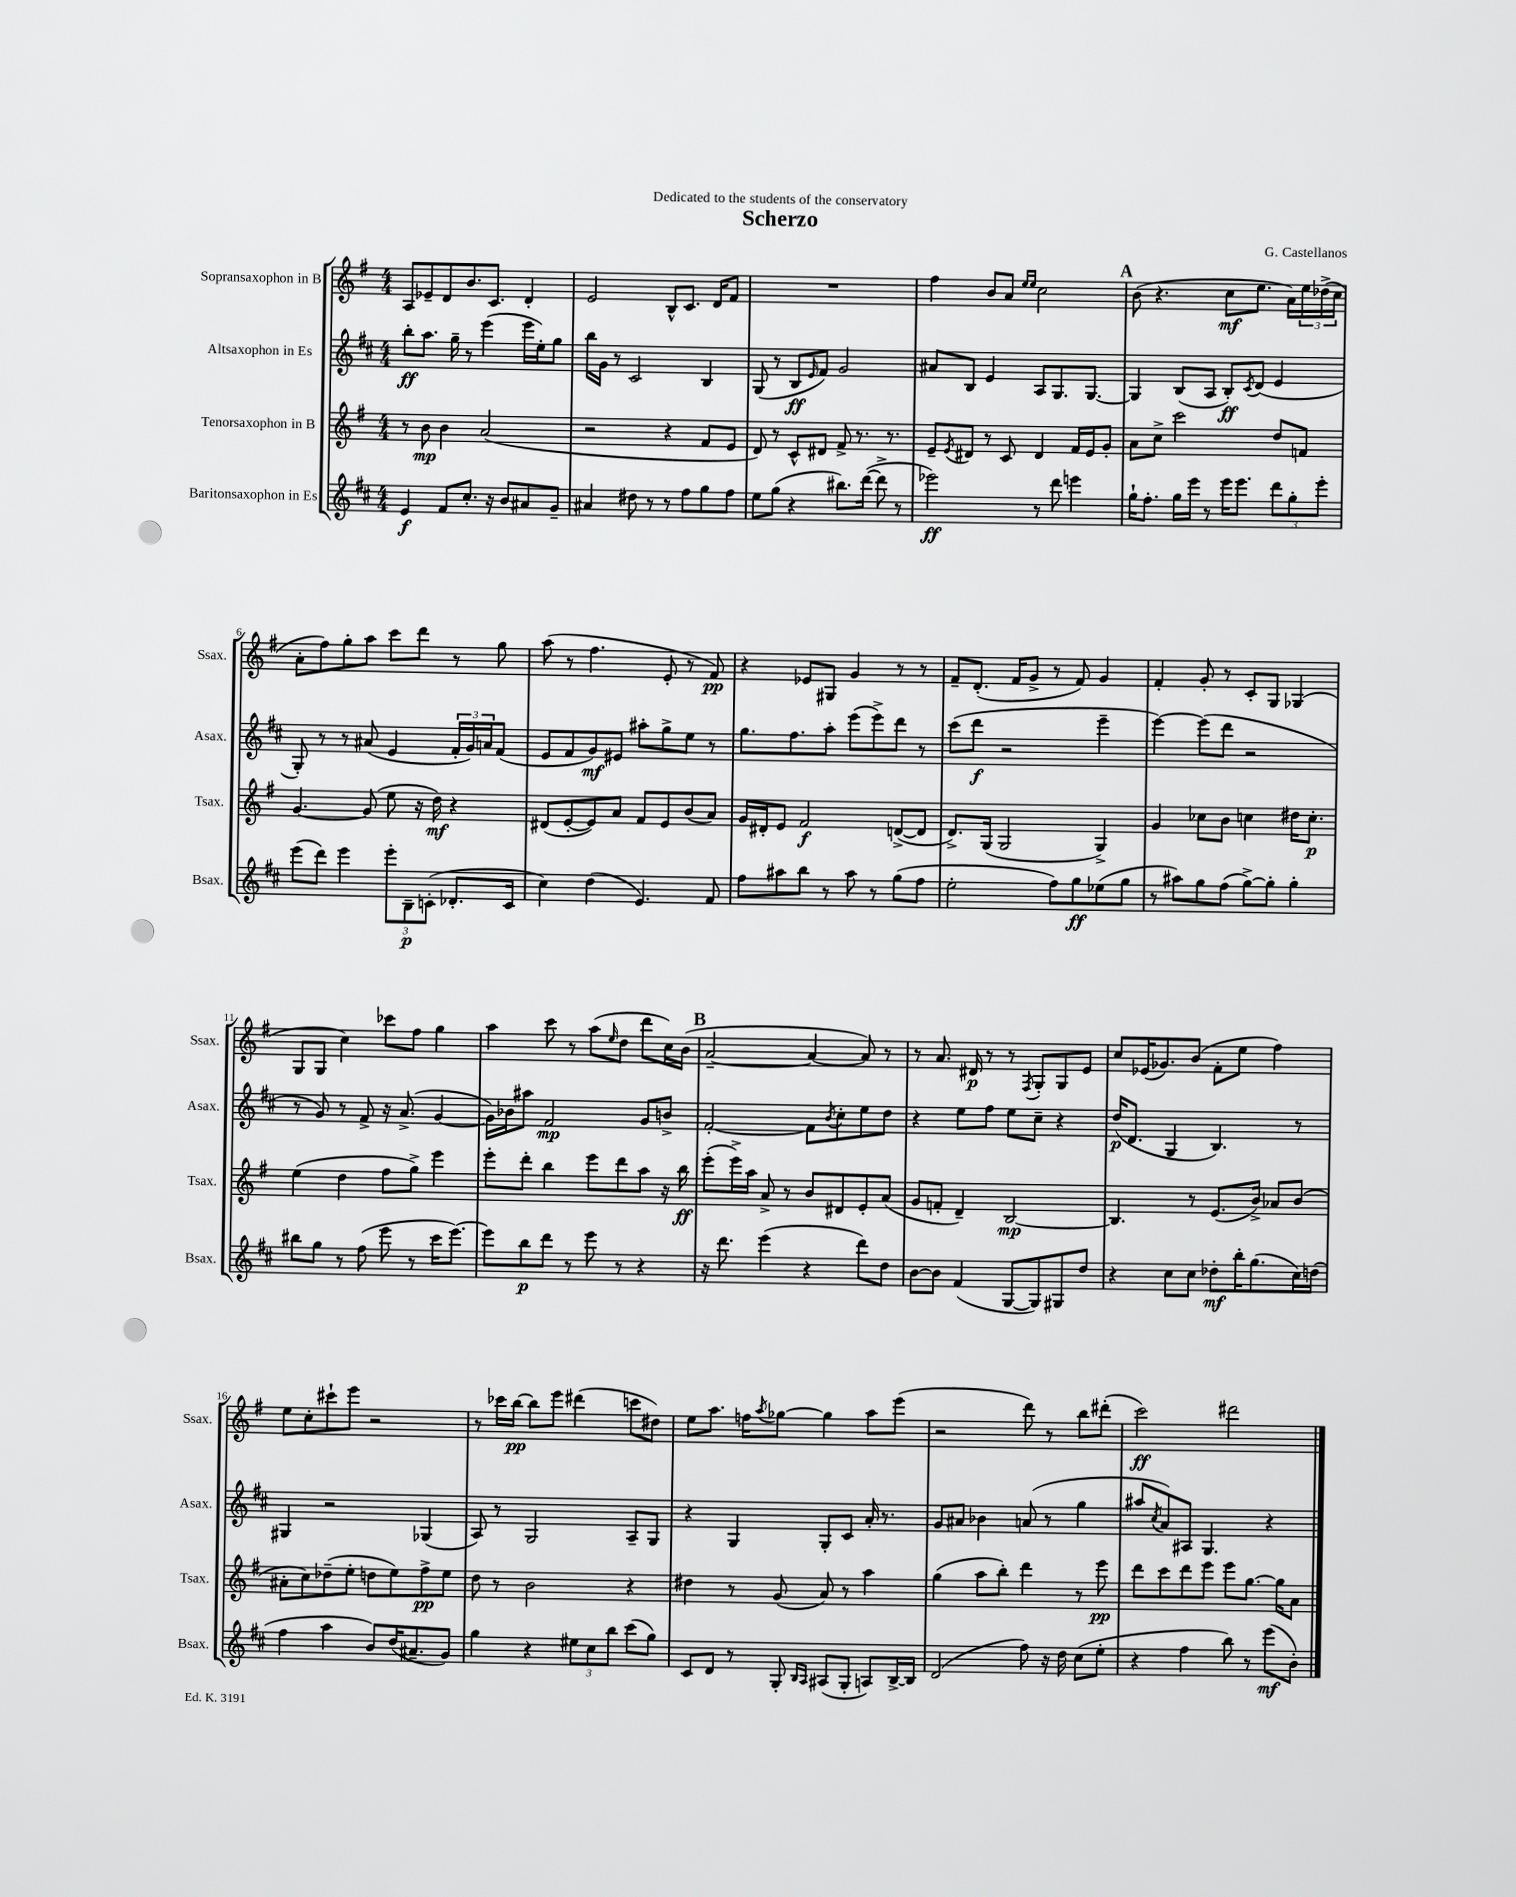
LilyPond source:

\header { title = "Scherzo" composer = "G. Castellanos" dedication = "Dedicated to the students of the conservatory" }
<<
\new StaffGroup <<
\new Staff = "s0" \with { instrumentName = "Sopransaxophon in B" shortInstrumentName = "Ssax." } {
    \clef treble \key g \major \numericTimeSignature \time 4/4
    a8 ees'8-- d'8 b'8. c'8. d'4-. |
    e'2 b8-^ c'8. d'16 fis'8 |
    R1 |
    fis''4 b'8 a'8 \grace { e''16 e''16 } c''2 |
    \mark \markup { \bold "A" } b'8( r4. c''8\mf e''8. a'16) \tuplet 3/2 { e''16 des''16->( c''16 } |
    a'8-. fis''8) g''8-. a''8 c'''8 d'''8 r8 g''8 |
    a''8( r8 fis''4. e'8-. r8 fis'8\pp) |
    r4 ees'8 gis8 g'4 r8 r8 |
    fis'8-- d'8.-.( fis'16 g'8-> r8 fis'8) g'4 |
    fis'4-. g'8-. r8 c'8-. g8 ges4( |
    g8 g8 c''4) ces'''8 fis''8 g''4 |
    a''4 c'''8 r8 a''8( \grace { e''16 } d''8 d'''8 c''16) b'16( |
    \mark \markup { \bold "B" } a'2~-- a'4~ a'8) r8 |
    r8 a'8. dis'16\p r8 r8 \acciaccatura { fis8 } g8-. g8 e'8 |
    c''8 ees'16( ges'8.) b'8( fis'8-. e''8 fis''4) |
    e''8 c''8-. cis'''8-! e'''8 r2 |
    r8 ces'''16 b''16~\pp b''8 e'''8 dis'''4( c'''8 dis''8) |
    e''8 a''8. f''16 \acciaccatura { a''8 } ges''8~ ges''4 a''8 e'''8( |
    r2 d'''8) r8 b''8 dis'''8-.( |
    c'''2\ff) dis'''2 \bar "|." |
}
\new Staff = "s1" \with { instrumentName = "Altsaxophon in Es" shortInstrumentName = "Asax." } {
    \clef treble \key d \major \numericTimeSignature \time 4/4
    b''8-.\ff a''8. g''16-- r8 e'''4( e'''16 e''16-.) g''8 |
    b''16 g'16 r8 cis'2 b4 |
    g8( r8 b8\ff \grace { e'16 } fis'8) g'2 |
    ais'8 b8 e'4 a8 g8. g8.~ |
    \mark \markup { \bold "A" } g4 b8( a8 b8-.\ff) \acciaccatura { cis'8 } d'8( e'4 |
    g8-.) r8 r8 ais'8( e'4 \tuplet 3/2 { fis'16-. g'16) a'16 } fis'8( |
    e'8 fis'8 g'8\mf) eis'8 ais''8-. g''8-> e''8 r8 |
    g''8. fis''8. a''8-. e'''8( e'''8->) d'''8 r8 |
    cis'''8( d'''8\f r2 e'''4-- |
    e'''4~) e'''8( d'''8 r2 |
    r8 g'8) r8 fis'8-> r16 a'8.->( g'4~ |
    g'16) bes'16 ais''8 fis'2\mp g'8 b'8-> |
    \mark \markup { \bold "B" } fis'2~-. fis'8 \acciaccatura { b'8 } cis''8-. e''8 d''8 |
    r4 e''8 fis''8 e''8 cis''8-- r4 |
    d''16\p( d'8. g4 b4.) r8 |
    gis4 r2 ges4( |
    a8) r8 g2 a8-- g8 |
    r4 g4 g8-. cis'8 a'16-. r8. |
    g'8 ais'8 bes'4 a'8( r8 g''4 |
    ais''8 \acciaccatura { cis''8 } a'8) ais8 g4. r4 \bar "|." |
}
\new Staff = "s2" \with { instrumentName = "Tenorsaxophon in B" shortInstrumentName = "Tsax." } {
    \clef treble \key g \major \numericTimeSignature \time 4/4
    r8 b'8\mp b'4 a'2( |
    r2 r4 fis'8 e'8 |
    d'8) r8 c'8-^ dis'8 fis'8-> r8. r8. |
    e'8-- \acciaccatura { e'8 } dis'8 r8 c'8 dis'4 fis'16 e'16 g'8-. |
    \mark \markup { \bold "A" } a'8 c''8-> c'''2 d''8 f'8 |
    g'4.~ g'8( e''8 r16 d''16\mf) r4 |
    dis'8( e'8~-. e'8) a'8 fis'8 e'8 b'8( a'8) |
    g'16 dis'16-. e'8 fis'2\f d'8~->( d'8 |
    d'8.->) g16( g2 g4->) |
    g'4 ces''8 b'8 c''4 dis''16 c''8.-.\p |
    e''4( d''4 fis''8 g''8->) e'''4 |
    e'''8-. d'''8-. b''4 e'''8 d'''8 a''8 r16 b''16\ff |
    \mark \markup { \bold "B" } e'''8-.( e'''16->) a''16 a'8-> r8 b'8 dis'8 e'8-. a'8( |
    g'8 f'8-. d'4--) b2~\mp |
    b4. r8 e'8.( b'16->) aes'8 b'8( |
    ais'8-. c''8) des''8--( e''8-. d''8 e''8) fis''8->\pp e''8 |
    d''8 r8 b'2 r4 |
    dis''4 r8 g'8( a'8) r8 a''4 |
    g''4( a''8 b''8-.) d'''4 r8 e'''8\pp |
    d'''8 c'''8 d'''8 e'''8 e'''8 g''8.~ g''16 a'8 \bar "|." |
}
\new Staff = "s3" \with { instrumentName = "Baritonsaxophon in Es" shortInstrumentName = "Bsax." } {
    \clef treble \key d \major \numericTimeSignature \time 4/4
    e'4\f fis'8 cis''8.-. r16 b'8 ais'8 g'8-- |
    ais'4 dis''8 r8 r8 fis''8 g''8 fis''8 |
    e''8 g''8( r4 bis''8.) d'''16~( d'''8-> r8 |
    ees'''2\ff) r8 d'''8 e'''4 |
    \mark \markup { \bold "A" } g''16-! fis''8.-. g''16 e'''16 r8 e'''16 e'''8. \tuplet 3/2 { d'''8 g''8-. e'''8-. } |
    e'''8( d'''8) e'''4 \tuplet 3/2 { e'''8-. b8--\p c'8-.( } des'8.-. c'16 |
    cis''4) d''4( e'4.) fis'8 |
    fis''8 ais''8 b''8 r8 ais''8 r8 g''8( fis''8 |
    e''2-. fis''8) g''8\ff ees''8( g''8 |
    r8 ais''8) g''8 fis''8( g''8~->) g''8-. g''4-. |
    bis''8 g''8 r8 fis''8( e'''8 r8 cis'''16 e'''8.~) |
    e'''8 b''8\p d'''8 r8 e'''8 r8 r4 |
    \mark \markup { \bold "B" } r16 d'''8. e'''4( r4 d'''8) d''8 |
    b'8~ b'8 fis'4( g8~ g8) gis8 d''8 |
    r4 cis''8 cis''8 des''8-.\mf b''16-. g''8.( cis''16) d''16( |
    fis''4 a''4 b'8) d''16( ais'8.-- g'8) |
    g''4 r4 \tuplet 3/2 { eis''8 cis''8 b''8 } cis'''8( g''8) |
    cis'8 d'8 r8 g8-. \grace { b16 a16 } ais8( g8-. a8) b16~-> b16 |
    d'2( fis''8) r16 d''16 cis''8( e''8-. |
    r4 fis''4 b''8) r8 e'''8\mf( b'8-.) \bar "|." |
}
>>
>>
